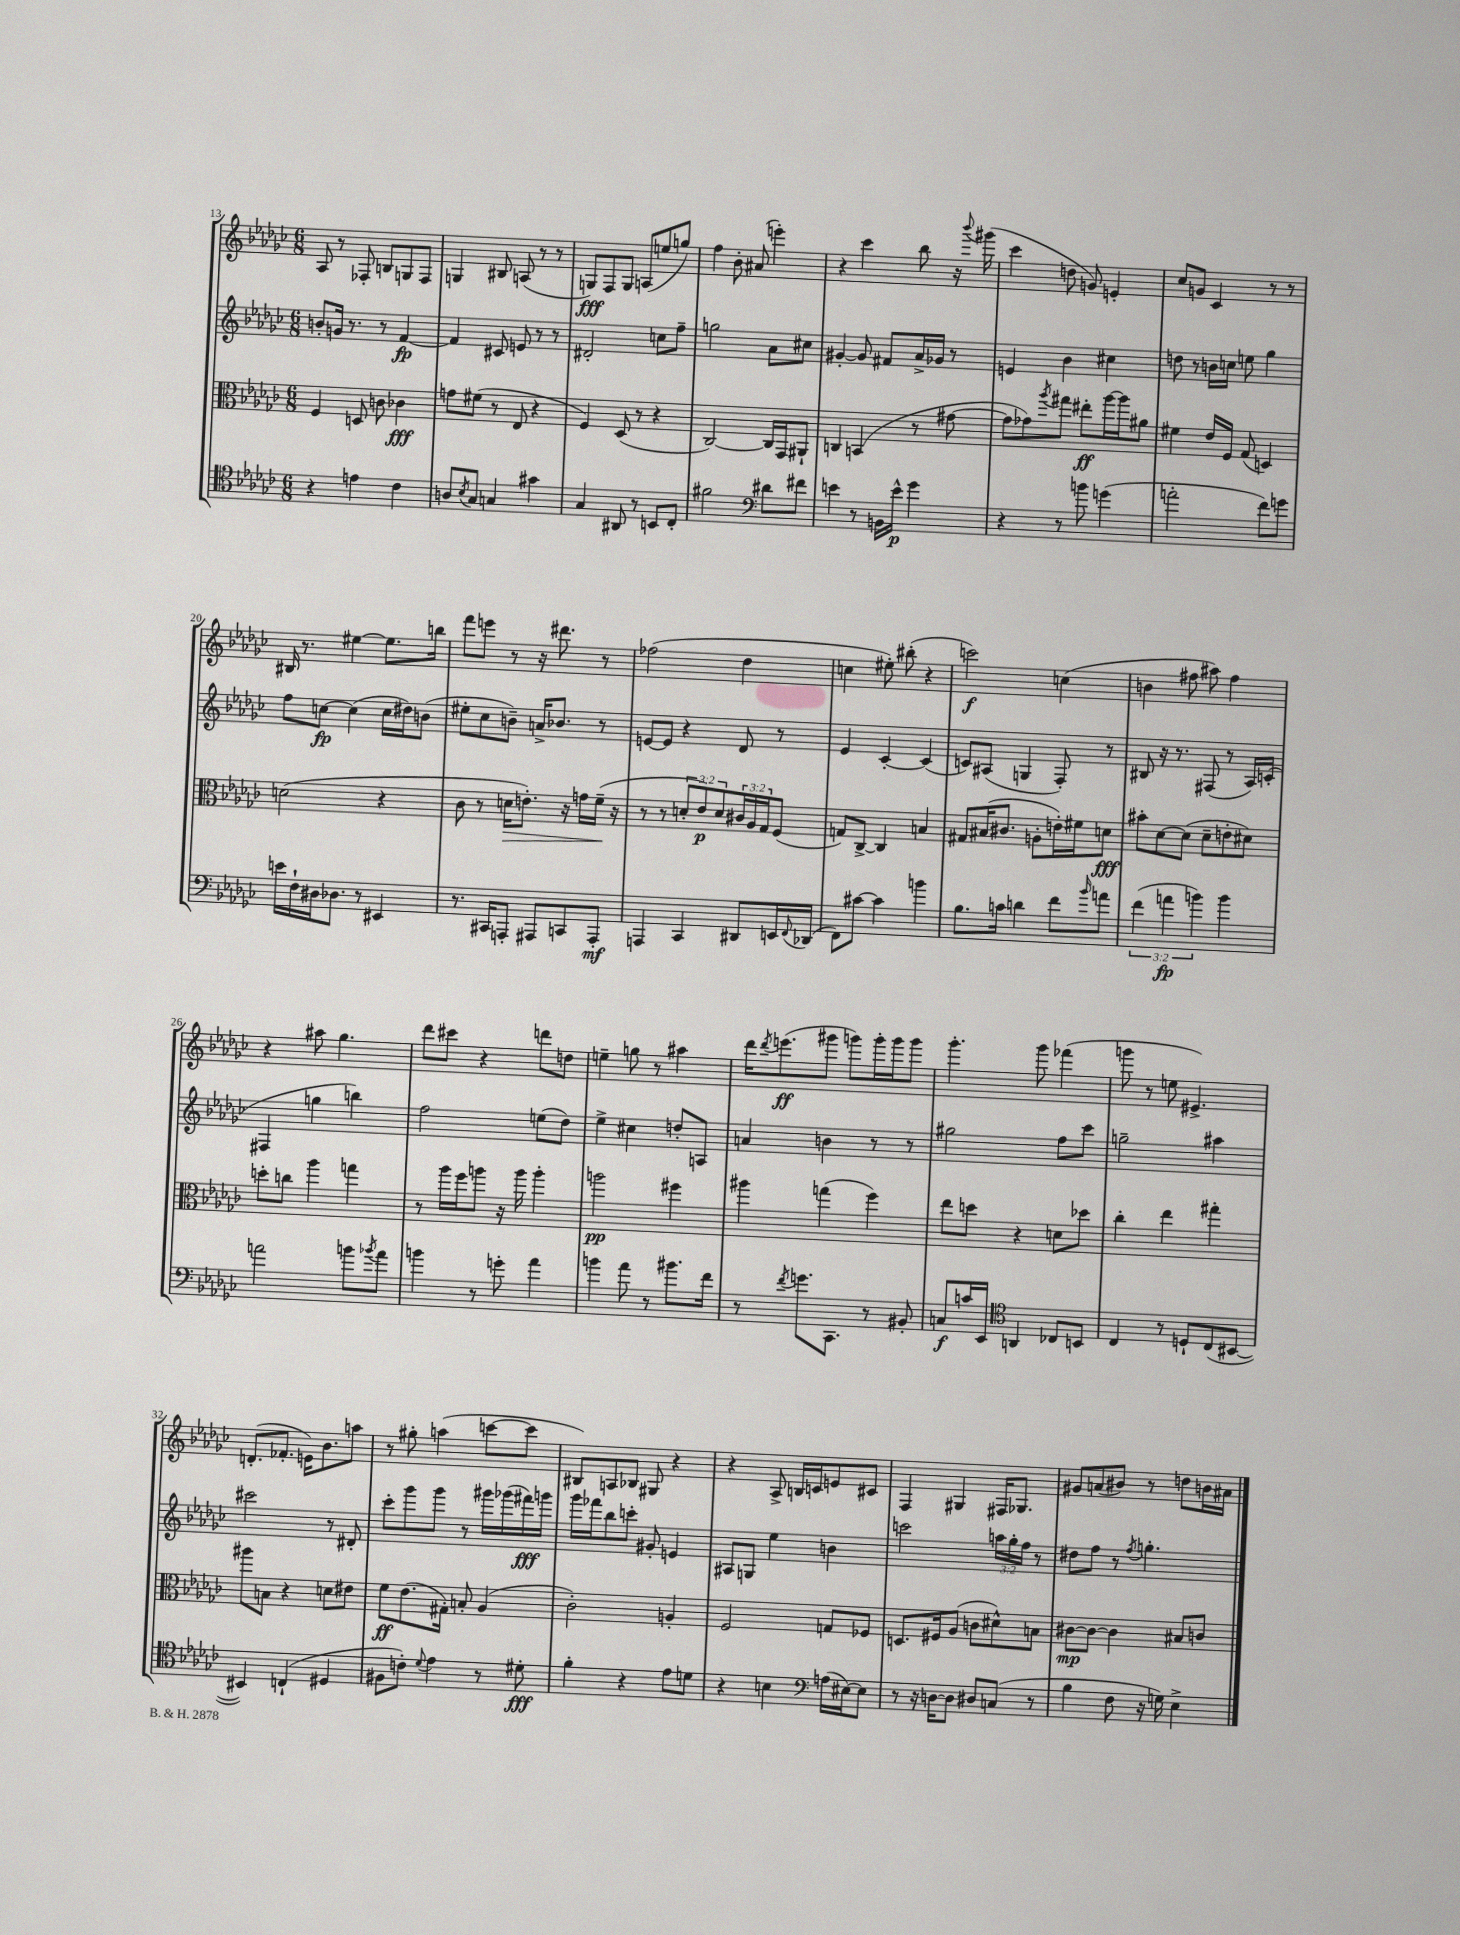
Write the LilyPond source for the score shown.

<<
\new StaffGroup <<
\new Staff = "s0" {
    \clef treble \key ges \major \numericTimeSignature \time 6/8
    aes8 r8 fes8-. b8 g8 fes8 |
    g4 bis8 a8( r8 r8 |
    g8\fff) f8 g8 a8( e''8 g''8) |
    f''4 bes'8-. ais'8( e'''4-.) |
    r4 ces'''4 bes''8 r16 \appoggiatura { bes'''8 } gis'''16( |
    ces'''4 d''8 g'8) e'4-. |
    ces''8 g'8 ces'4 r8 r8 |
    bis16 r8. eis''4~ eis''8. b''16 |
    f'''8 e'''8 r8 r16 dis'''8. r8 |
    fes''2( des''4 |
    c''4 eis''8-.) bis''8-.( r4 |
    c'''2\f) c''4( |
    b'4 fis''8 ais''8) fis''4 |
    r4 ais''8 ges''4. |
    des'''8 cis'''8 r4 d'''8 d''8 |
    e''4-- g''8 r8 ais''4 |
    des'''16 \acciaccatura { des'''8 } e'''8.\ff( gis'''8 g'''8) g'''16-. g'''16 g'''8 |
    ges'''4.-. ges'''8 fes'''4( |
    g'''8 r8 e''8 eis'4.->) |
    d'8.-.( fes'8.-. e'16) bes'8. a''8 |
    r8 gis''8-. a''4( c'''8~ c'''8 |
    bis8) a8 bes8 gis8 r4 |
    r4 aes8-> b16 c'16 e'8 cis'8 |
    f4 gis4 fis16 ges8. |
    gis'8 a'8( bis'8) r8 d''8 b'16 ais'16 \bar "|." |
}
\new Staff = "s1" {
    \clef treble \key ges \major \numericTimeSignature \time 6/8 \override Staff.TupletNumber.text = #tuplet-number::calc-fraction-text
    b'8-. g'16 r8. r8 f'4~\fp |
    f'4 cis'8 e'8 r8 r8 |
    dis'2-. c''8 f''8-- |
    g''2 aes'8 cis''8 |
    gis'4~-. gis'8 fis'8 aes'16-> ges'16 r8 |
    e'4 bes'4 cis''4 |
    d''8 r8 b'16 c''16 e''8 ges''4 |
    f''8 c''8~\fp c''4( c''16 dis''16) b'8( |
    eis''8-. ces''8 b'8--) a'16-> bes'8. r8 |
    e'8~ e'8 r4 des'8 r8 |
    ees'4 ces'4~-. ces'4( |
    c'8) ais8( g4 f8-.) r8 |
    bis8 r16 r8. fis8( r8 aes16) c'16-.( |
    fis4 g''4 b''4) |
    f''2 e''8( des''8) |
    ees''4-> cis''4 d''8-. a8 |
    a'4 b'4 r8 r8 |
    gis''2 f''8 ces'''8 |
    g''2-- ais''4 |
    cis'''2 r8 dis'8-. |
    ces'''8-. ges'''8 ges'''8 r8 gis'''16 ges'''16( fis'''16\fff) g'''16 |
    ges'''16 fes'''16 bes''8 c'''8-. gis'8-. e'4 |
    ais8 g8 ees''4 b'4 |
    c'''2 \tuplet 3/2 { a''16 ges''16-. f''16 } r8 |
    dis''8 f''8 r8 \acciaccatura { f''8 } g''4.-. \bar "|." |
}
\new Staff = "s2" {
    \clef alto \key ges \major \numericTimeSignature \time 6/8 \override Staff.TupletNumber.text = #tuplet-number::calc-fraction-text
    f4 d8 c'8 ces'4\fff |
    g'8 fis'8( r8 ees8 r4 |
    f4) des8( r8 r4 |
    ces2~) ces16 ges,16 ais,8-! |
    c4 b,4( r8 gis'8~ |
    gis'8 ges'8) \acciaccatura { aes''8 } gis''8 eis''8-.\ff aes''16~ aes''16 ais'8 |
    fis'4 ees'16 f16 ges8( d4) |
    d'2( r4 |
    ces'8 r8 d'16\> e'8.-.) r16 g'16 f'16--\!( r16 |
    r8 r8 \tuplet 3/2 { d'8-. ees'8\p) d'8 } \tuplet 3/2 { cis'16 aes16 ges16 } f8( |
    g8) ces8~-> ces4 b4 |
    gis8 bis16( cis'8. a8-. e'16-.) fis'16 d'8\fff |
    bis'8-. des'8~ des'8( des'8-- e'8-. dis'8) |
    d''8-. c''8 aes''4 g''4 |
    r8 aes''16 f''16 a''8 r16 a''16 a''4-. |
    a''2\pp fis''4 |
    ais''4 g''4( f''4) |
    ees''8 d''8 r4 d'8 des''8 |
    ces''4-. ees''4 gis''4-. |
    ais''8 b8 r4 d'8 eis'8 |
    f'8\ff ees'8.( gis16-.) b8-. aes4( |
    ces'2-.) a4-. |
    f2 g8 fes8 |
    d8. fis16 aes8( c'8 dis'8-^) b8 |
    cis'8~\mp cis'8~ cis'4 bis8 c'8 \bar "|." |
}
\new Staff = "s3" {
    \clef tenor \key ges \major \numericTimeSignature \time 6/8 \override Staff.TupletNumber.text = #tuplet-number::calc-fraction-text
    r4 e'4 ces'4 |
    a8 \acciaccatura { bes8 } ges8 g4 gis'4 |
    ges4 ais,8 r8 b,8 ces8-. |
    fis'2 \clef bass dis'8 fis'8 |
    e'4 r8 b,16 e'16-^\p ges'4 |
    r4 r8 b'8 g'4( |
    a'2-. f'8) g'8 |
    e'16 f16-! dis16 des8. r8 eis,4 |
    r8. cis,16 a,,8-. ais,,8 c,8 ais,,8-.\mf |
    a,,4 ces,4 dis,8 e,16 \appoggiatura { f,8 } des,16( |
    f,8) cis'8~ cis'4 b'4 |
    bes8. c'16 d'4 f'8 \grace { bes'16 } a'8 |
    \tuplet 3/2 { f'4( a'4\fp b'4) } b'4 |
    a'2 b'8 \acciaccatura { bes'8 } a'8 |
    b'4 r8 g'8-. aes'4 |
    b'4 aes'8 r8 bis'8. f'16 |
    r8 \acciaccatura { f'8 } g'8. ces,8. r8 bis,8-. |
    c8\f c'16 ees,16 \clef tenor a,4 ces8 b,8 |
    ces4 r8 d8-! ces8( bis,8~ |
    bis,4) c4-!( dis4 |
    fis8 c'8-.) \appoggiatura { des'8 } ees'4 r8 dis'8-.\fff |
    f'4-. r4 ees'8 d'8 |
    r4 b4 \clef bass a16( eis16~) eis8 |
    r8 r16 d16~ d8 dis8 c8( r8 |
    bes4 f8 r16 g16) ees4-> \bar "|." |
}
>>
>>
\layout { \context { \Score currentBarNumber = #13 } }
